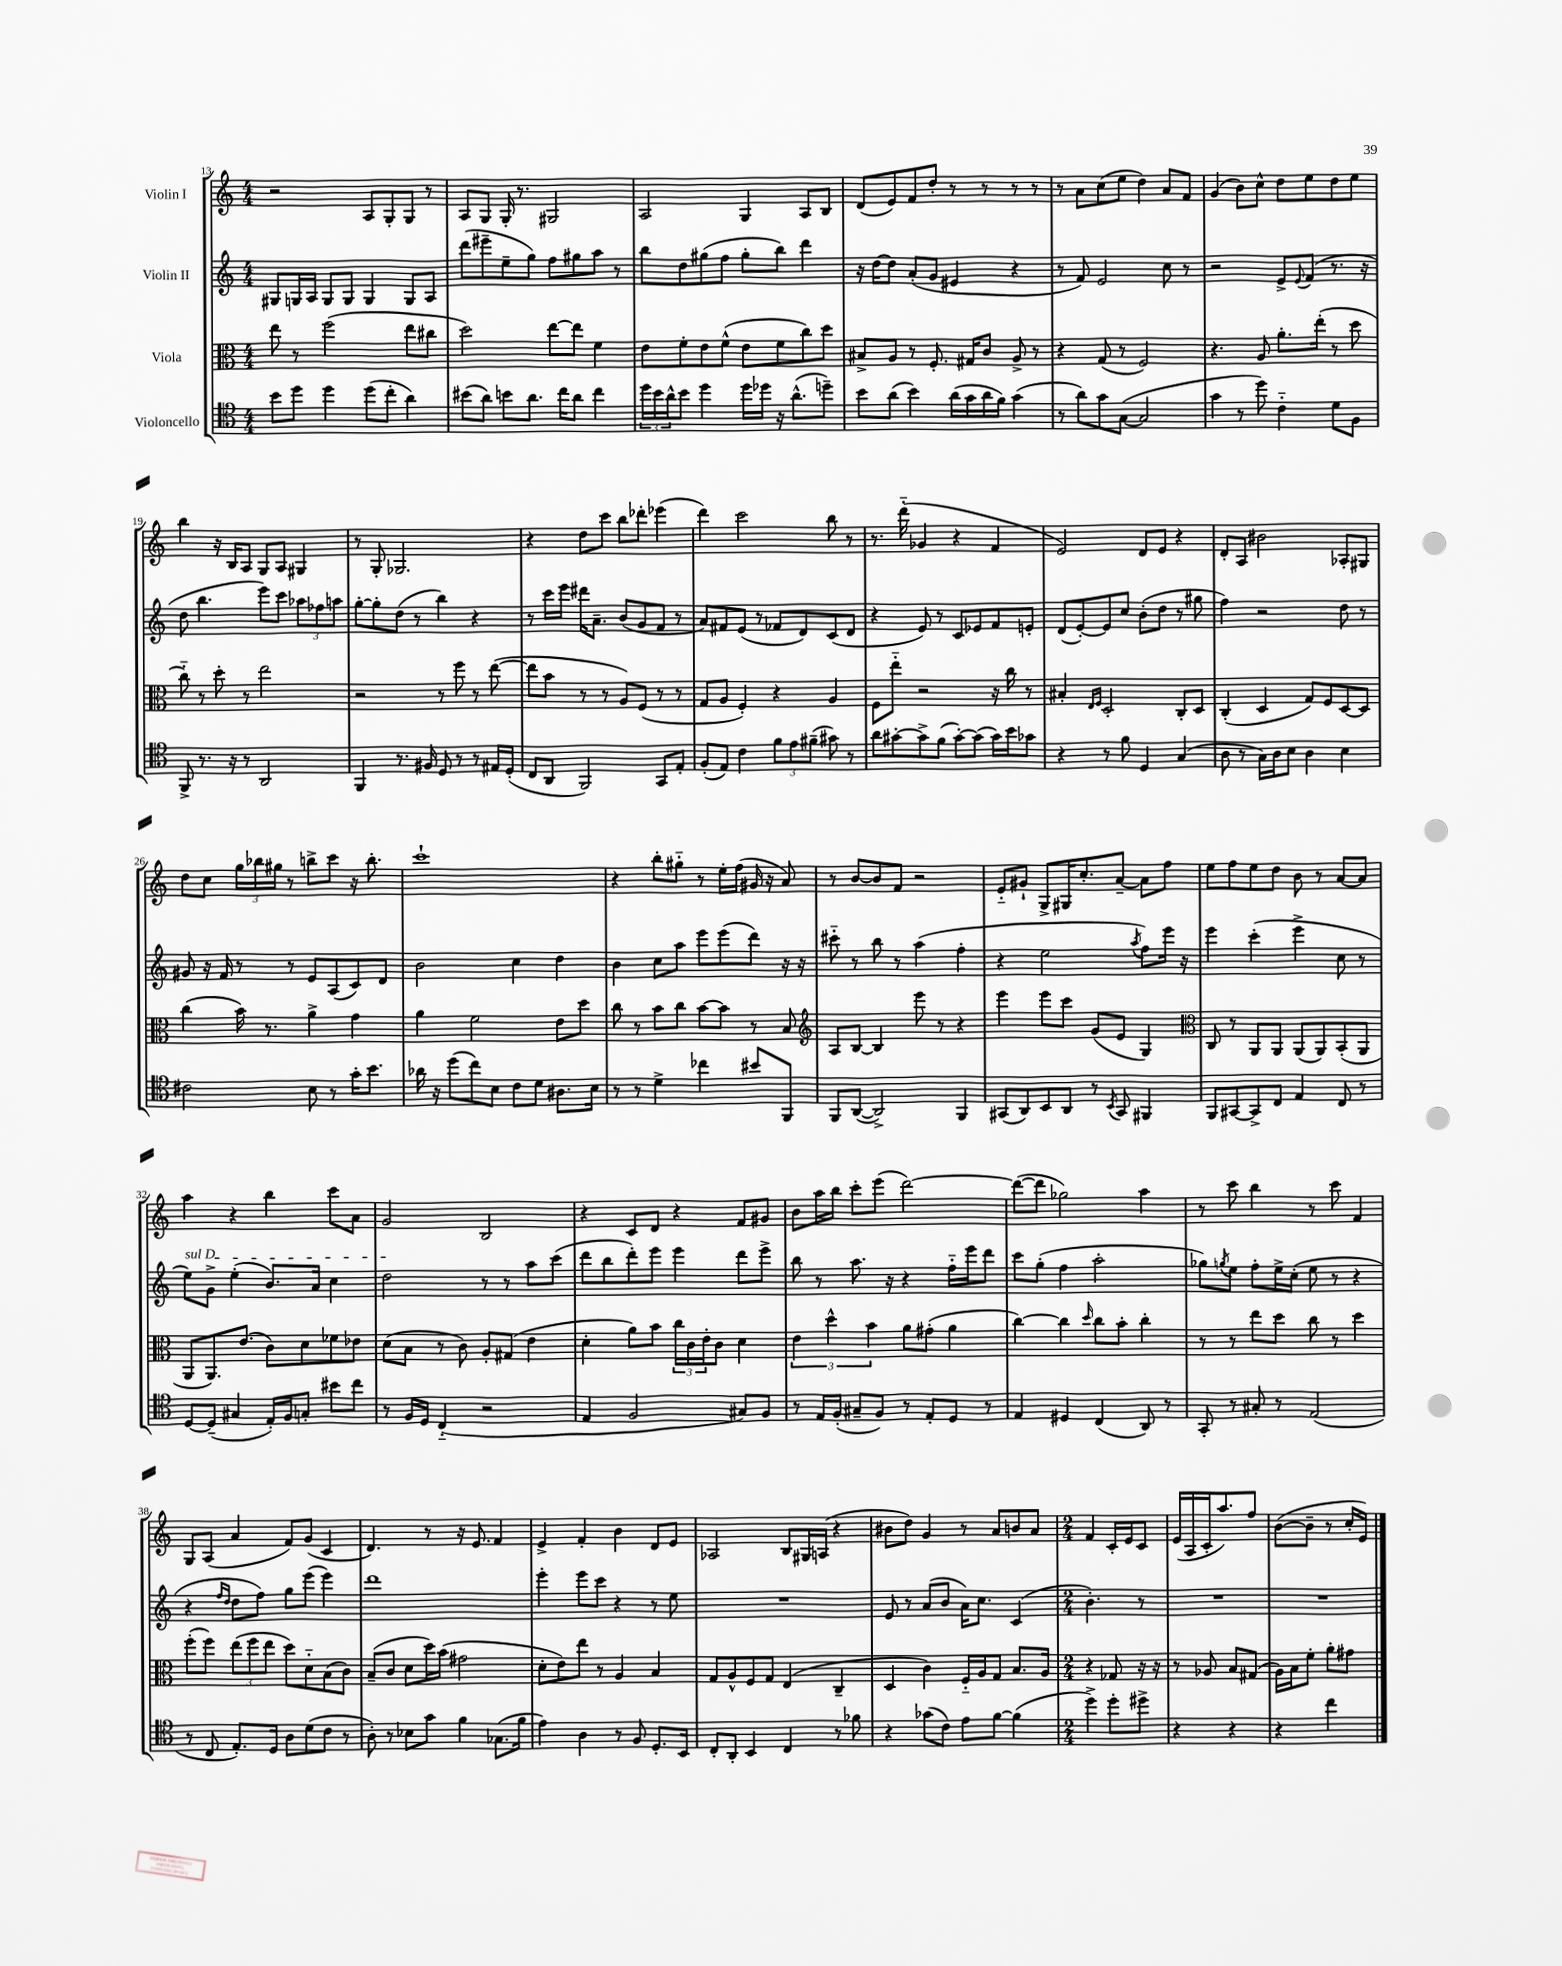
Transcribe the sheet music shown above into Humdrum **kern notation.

**kern	**kern	**kern	**kern
*part4	*part3	*part2	*part1
*staff4	*staff3	*staff2	*staff1
*I"Violoncello	*I"Viola	*I"Violin II	*I"Violin I
*clefC4	*clefC3	*clefG2	*clefG2
*k[]	*k[]	*k[]	*k[]
*M4/4	*M4/4	*M4/4	*M4/4
=13	=13	=13	=13
8b\L	8ee\	8G#X/L	2r
8dd\J	8r	16Gn/L	.
.	.	16A/JJ	.
4dd\	(2ff\	8G/L	.
.	.	8G/J	.
(8dd\L	.	4G/	8A/L
8cc'\J	.	.	8G'/
4a\)	8ee\L	8G/L	8G/J
.	8cc#X\J	8A/J	8r
=14	=14	=14	=14
(8b#X\L	2dd\)	(8ddd\L	8A/L
8a\J)	.	8eee#X~\	8G/J
8bn\L	.	8ee~\	16G'/
.	.	.	8.r
8.a\J	.	8gg\J)	.
.	[8ee\L	8ff\L	2G#X/
16cc\KL	.	.	.
8a\J	8ee\J]	8gg#X\	.
4cc\	4f\	8aa\J	.
.	.	8r	.
=15	=15	=15	=15
24dd\LL	8e\L	8bb\L	2A/
24b\	.	.	.
24a^^\J	.	.	.
8b\J	8f'\	8dd\	.
4dd\	8e\	(8gg#X\	.
.	(8f^^\J	8ff\J	.
16dd\LL	8e\L	8gg#'\L	4G/
16dd-X\JJ	.	.	.
16r	8f\	8bb\J)	.
(8.a^^\L	.	.	.
.	8cc\)	4ddd\	8A/L
8ddn~\J)	8dd\J	.	8B/J
=16	=16	=16	=16
8b\L	8B#X^/L	16r	(8d/L
.	.	[16dd\KL	.
(8a\J	8A/J	8dd\J]	8e/)
4b\)	8r	(8a'/L	8f/
.	8.F'/	8g/J	8dd'/J
(16a\LL	.	4e#X/	8r
16g\	16G#X/KL	.	.
16a\	8c/J	.	8r
16f\JJ)	.	.	.
(4g\	8A^/	4r	8r
.	8r	.	8r
=17	=17	=17	=17
8r	4r	8r	8r
8a\L)	.	8f/)	8a\L
8g\	(8G/	2e/	(8cc\
([8G\J	8r	.	8ee\J
2G/]	2F/)	.	4dd\)
.	.	8cc\	8a/L
.	.	8r	8f/J
=18	=18	=18	=18
4g\	4.r	2r	(4g/
8r	.	.	8b\L)
8dd\)	8A/	.	8cc^^\J
4c\	8.a'\L	8e^/L	8dd\L
.	.	8qqe/	.
.	.	(8f/J	8ee\
.	(16ee'\Jk	.	.
8d\L	8r	8.r	8dd\
8F\J	8dd\	.	8ee\J
.	.	16r	.
!!LO:LB:g=z
=19	=19	=19	=19
8FF^/	8cc\)	8dd\	4bb\
8.r	8r	4.bb\	.
.	8dd'\	.	16r
16r	.	.	16B/KL
8r	8r	.	8A/J
2AA/	2ee\	8eee\L)	8G/L
.	.	8ccc\J	8A/J
.	.	12aa-X\L	4G#X/
.	.	12ff-X\	.
.	.	12aan\J	.
=20	=20	=20	=20
4FF/	2r	[8gg'\L	8r
.	.	8gg'\]	8G'/
8.r	.	(8dd\J	2.G-X/
.	.	8r	.
16F#X/	.	.	.
8D/	8r	4bb\)	.
8r	8ff\	.	.
8r	8r	4r	.
16E#X/LL	([8ee\	.	.
(16D'/JJ	.	.	.
=21	=21	=21	=21
8C/L	8ee\L]	8r	4r
8AA/J	8b\J	16ccc\LL	.
.	.	16eee\JJ	.
2FF/)	8r	16ddd#X\KL	8dd\L
.	.	8.a~\J	.
.	8r	.	8ccc\J
.	8A/L)	(8b/L	8bb\L
.	(8F/J	8g/	8ddd-X'\J
8GG/L	8r	8f/J	(4eee-X\
8E'/J	8r	8r	.
=22	=22	=22	=22
(8F'/L	8G/L	8a/L)	4ddd\)
8E/J)	8A/J	8f#X/	.
4c\	4F'/)	(8e/J	2ccc\
.	.	8r	.
12f\L	4r	8f-X/L	.
12e\	.	.	.
.	.	8d/)	.
(12f#X~\J	.	.	.
8g#X\)	4A/	(8c/	8bb\
8r	.	8d/J	8r
=23	=23	=23	=23
8a\L	8F\L	4r	8.r
[8g#X'\	8ee\J	.	.
.	.	.	(16ddd\
8g#^\]	2r	8e/)	4g-X/
(8f\J	.	8r	.
[8g#'\L)	.	8c/L	4r
(8g#\J]	.	8e-X/	.
16g#\LL)	16r	8f/	4f/
16b\J	16cc\	.	.
8g-X\J	8r	8en'/J	.
=24	=24	=24	=24
4r	4B#X'/	(8d/L	2e/)
.	.	[8e'/)	.
.	16qqE/LL	.	.
.	16qqF/JJ	.	.
8r	2D'/	8e/]	.
8f\	.	8cc/J	.
4D/	.	(8b'\L	8d/L
.	.	8dd\J	8e/J
(4G/	8C'/L	8r	4r
.	8D/J	8gg#X\	.
=25	=25	=25	=25
8A\	(4C'/	4ff\)	8d'/L
8r	.	.	8A/J
16G\LL)	4D/	2r	2b#X\
16A\J	.	.	.
8B\J	.	.	.
4A\	8G/L)	.	.
.	8F/	.	.
4B\	[8D/	8dd\	8A-X'/L
.	8D/J]	8r	8G#X/J
!!LO:LB:g=z
=26	=26	=26	=26
2c#X\	(4cc\	8g#X/	8dd\L
.	.	16r	8cc\J
.	.	16f/	.
.	16b\)	8r	24gg\LL
.	.	.	24bb-X\
.	8.r	.	.
.	.	.	24gg#X\JJ
.	.	8r	8r
8B\	4a^\	8e/L	8bbn^\L
8r	.	(8A/	8ccc\J
16g'\KL	4g\	8c/)	16r
8.b\J	.	.	8.bb'\
.	.	8d/J	.
=27	=27	=27	=27
16a-X\	4a\	2b\	1ccc`
16r	.	.	.
(8dd\L	.	.	.
8cc\)	2f\	.	.
8B\J	.	.	.
8c\L	.	4cc\	.
8d\J	.	.	.
8.A#X\L	8e\L	4dd\	.
.	8dd\J	.	.
16B\Jk	.	.	.
=28	=28	=28	=28
8r	8cc\	4b\	4r
8r	8r	.	.
4d^\	8b\L	8cc\L	8bb'\L
.	8cc\J	8aa\J	8gg#X\J
4cc-X\	[8b\L	8eee\L	8r
.	8b\J]	(8eee\	16ee'\LL
.	.	.	(16ff\JJ
8b#X/L	8r	8ddd\J)	16g#X/
.	.	.	16r
8FF/J	8B/	16r	8a/)
.	.	16r	.
=29	=29	=29	=29
*	*clefG2	*	*
8FF/L	8A/L	8ccc#X\	8r
([8AA/J	[8B/J	8r	[8b/L
2AA^/])	4B/]	8bb\	8b/]
.	.	8r	8f/J
.	8eee\	(4aa\	2r
.	8r	.	.
4FF/	4r	4ff'\	.
=30	=30	=30	=30
(8GG#X/L	4eee\	4r	8e/L
8AA/)	.	.	8g#X`/J
8BB/	8eee\L	2ee\	8G^/L
8AA/J	8ccc\J	.	16G#X/K
.	.	.	8.cc'/
8r	(8g/L	.	.
8qBB/	.	.	.
8GG#/	8e/J	.	[8a~/J
.	.	8qaa/	.
4FF#X/	4G/)	8ff\L)	8a\L]
.	.	16eee\Jk	8ff\J
.	.	16r	.
=31	=31	=31	=31
*	*clefC3	*	*
8FF/L	8C/	4eee\	8ee\L
[8GG#X/	8r	.	8ff\
8GG#^/]	8AA/L	(4ccc'\	8ee\
8C/J	8AA/J	.	8dd\J
4E/	(8AA/L	4eee^\	8b\
.	8AA/)	.	8r
8C/	(8BB'/	8cc\	[8a/L
8r	8AA/J	8r	8a/J]
!!LO:LB:g=z
=32	=32	=32	=32
!	!	!LO:TX:a:i:t=sul D	!
[8D/L	8AA/L	8ee\L)	4aa\
(8D~/J]	8.AA/)	8g^\J	.
4G#X/	.	(4ee'\	4r
.	(8.e/J	.	.
16E'/LL)	8c\L)	8.b/L)	4bb\
16F/J	.	.	.
8Gn'/J	8d\	.	.
.	.	16a/Jk	.
8b#X\L	8f-X\	4cc\	8ccc\L
8cc\J	8e-X\J	.	8a\J
=33	=33	=33	=33
8r	(8d\L	2dd\	2g/
16F/LL	8B\J	.	.
16D/JJ	.	.	.
(4C/	8r	.	.
.	8c\)	.	.
2r	8A'/L	8r	2B/
.	(8G#X/J	8r	.
.	4e\	8aa\L	.
.	.	(8ccc\J	.
=34	=34	=34	=34
4E/	4d'\	8ddd\L	4r
.	.	8bb\	.
2F/	8a\L)	8ddd'\)	8c/L
.	8b\J	8eee\J	8d/J
.	24cc\LL	4eee\	4r
.	24c\	.	.
.	24e'\J	.	.
.	8c\J	.	.
8G#X/L)	4d\	8ddd\L	8f/L
8F/J	.	8eee^\J	8g#X/J
=35	=35	=35	=35
8r	6e\	8bb\	8b\L
16E/LL	.	8r	16aa\L
.	6dd^^\	.	.
(16F'/JJ	.	.	16bb\JJ
8G#X~/L	.	8.aa\	8ccc'\L
.	6b\	.	.
8F/J)	.	.	(8eee\J
.	.	16r	.
8r	8a\L	4r	[2ddd\)
8E'/L	(8g#X'\J	.	.
8D/J	4a\	16ff\LL	.
.	.	16eee\J	.
8r	.	8ddd\J	.
=36	=36	=36	=36
4E/	[4cc\)	8ccc\L	(8ddd\L_
.	.	(8gg'\J	8ddd\J]
4D#X/	4cc\]	4ff\	2gg-X\)
.	16qqdd/	.	.
(4C/	8cc\L	2aa'\	.
.	8b'\J	.	.
8AA/)	4cc'\	.	4aa\
8r	.	.	.
=37	=37	=37	=37
8GG'/	8r	8gg-X\L)	8r
.	.	8qggn/	.
8r	8r	8ee\J	8ccc\
8G#X'/	8ee\L	8ff'\L	4bb\
8r	8dd\J	16ee^\L	.
.	.	(16cc'\JJ	.
(2E/	8cc\	8ee\	8r
.	8r	8r	8ccc\
.	4dd\	4r	4f/
!!LO:LB:g=z
=38	=38	=38	=38
8r	(8ff'\L	4r	8G/L
8C/	8ff\J)	.	(8A/J
.	.	16qqff/LL	.
.	.	16qqdd/JJ	.
8.E'/L)	(12ee\L	8dd\L	4a/
.	12ff\	.	.
.	.	8ff\J)	.
.	12ee\J	.	.
16D/Jk	.	.	.
8A\L	8dd\L)	8gg\L	8f/L)
(8d\	8d\	(8eee\J	(8g/J
8c\J	(8B\	4eee\)	4c/
8r	8c\J)	.	.
=39	=39	=39	=39
8A'\)	(8B~/L	1ddd	4.d/)
8r	8c/J	.	.
8B-X\L	8d\L	.	.
8g\J	16dd\L)	.	8r
.	(16b\JJ	.	.
4f\	2g#X\	.	16r
.	.	.	8.e/
(8.G-X\L	.	.	4f/
16f\Jk	.	.	.
=40	=40	=40	=40
4e\)	8d'\L	4eee'\	4e^/
.	8e\)	.	.
4A\	8ee\J	8eee\L	4f'/
.	8r	8ccc\J	.
8r	4A/	4r	4b\
8F/	.	.	.
8.D'/L	4B/	8r	8d/L
.	.	8ee\	8e/J
16BB/Jk	.	.	.
=41	=41	=41	=41
8C'/L	8G/L	1r	2A-X/
8AA'/J	8A^^/	.	.
4BB/	8F/	.	.
.	8G/J	.	.
4C/	(4E/	.	8B/L
.	.	.	16G#X/L
.	.	.	(16An/JJ
8r	4C~/	.	4r
8f-X\	.	.	.
=42	=42	=42	=42
4r	4D/	8e/	8b#X\L
.	.	8r	8dd\J)
(8g-X\L	4c\)	(8a/L	4g/
8c\J)	.	8b/J	.
8e\L	16F/LL	16a\KL)	8r
.	16A/J	8.cc\J	.
[8f\J	8G/J	.	8a/L
(4f\]	8.B/L	(4c/	8bn/
.	.	.	8a/J
.	16A/Jk	.	.
=43	=43	=43	=43
*M2/4	*M2/4	*M2/4	*M2/4
4dd^\)	4r	4.b'\)	4f/
8dd'\L	8G-X/	.	16c'/LL
.	.	.	16e/J
8dd#X^\J	16r	8r	8c/J
.	16r	.	.
=44	=44	=44	=44
4r	8r	2r	(16e/LL
.	.	.	16A/
.	8A-X/	.	16c'/J
.	.	.	8.aa/)
4r	8B/L	.	.
.	(8G#X/J	.	8ff/J
=45	=45	=45	=45
4r	16A\LL)	2r	([8b\L
.	16B\J	.	.
.	8f'\J	.	8b~\J]
4cc\	8a'\L	.	8r
.	8g#X\J	.	16cc'/LL
.	.	.	16e/JJ)
==	==	==	==
*-	*-	*-	*-
